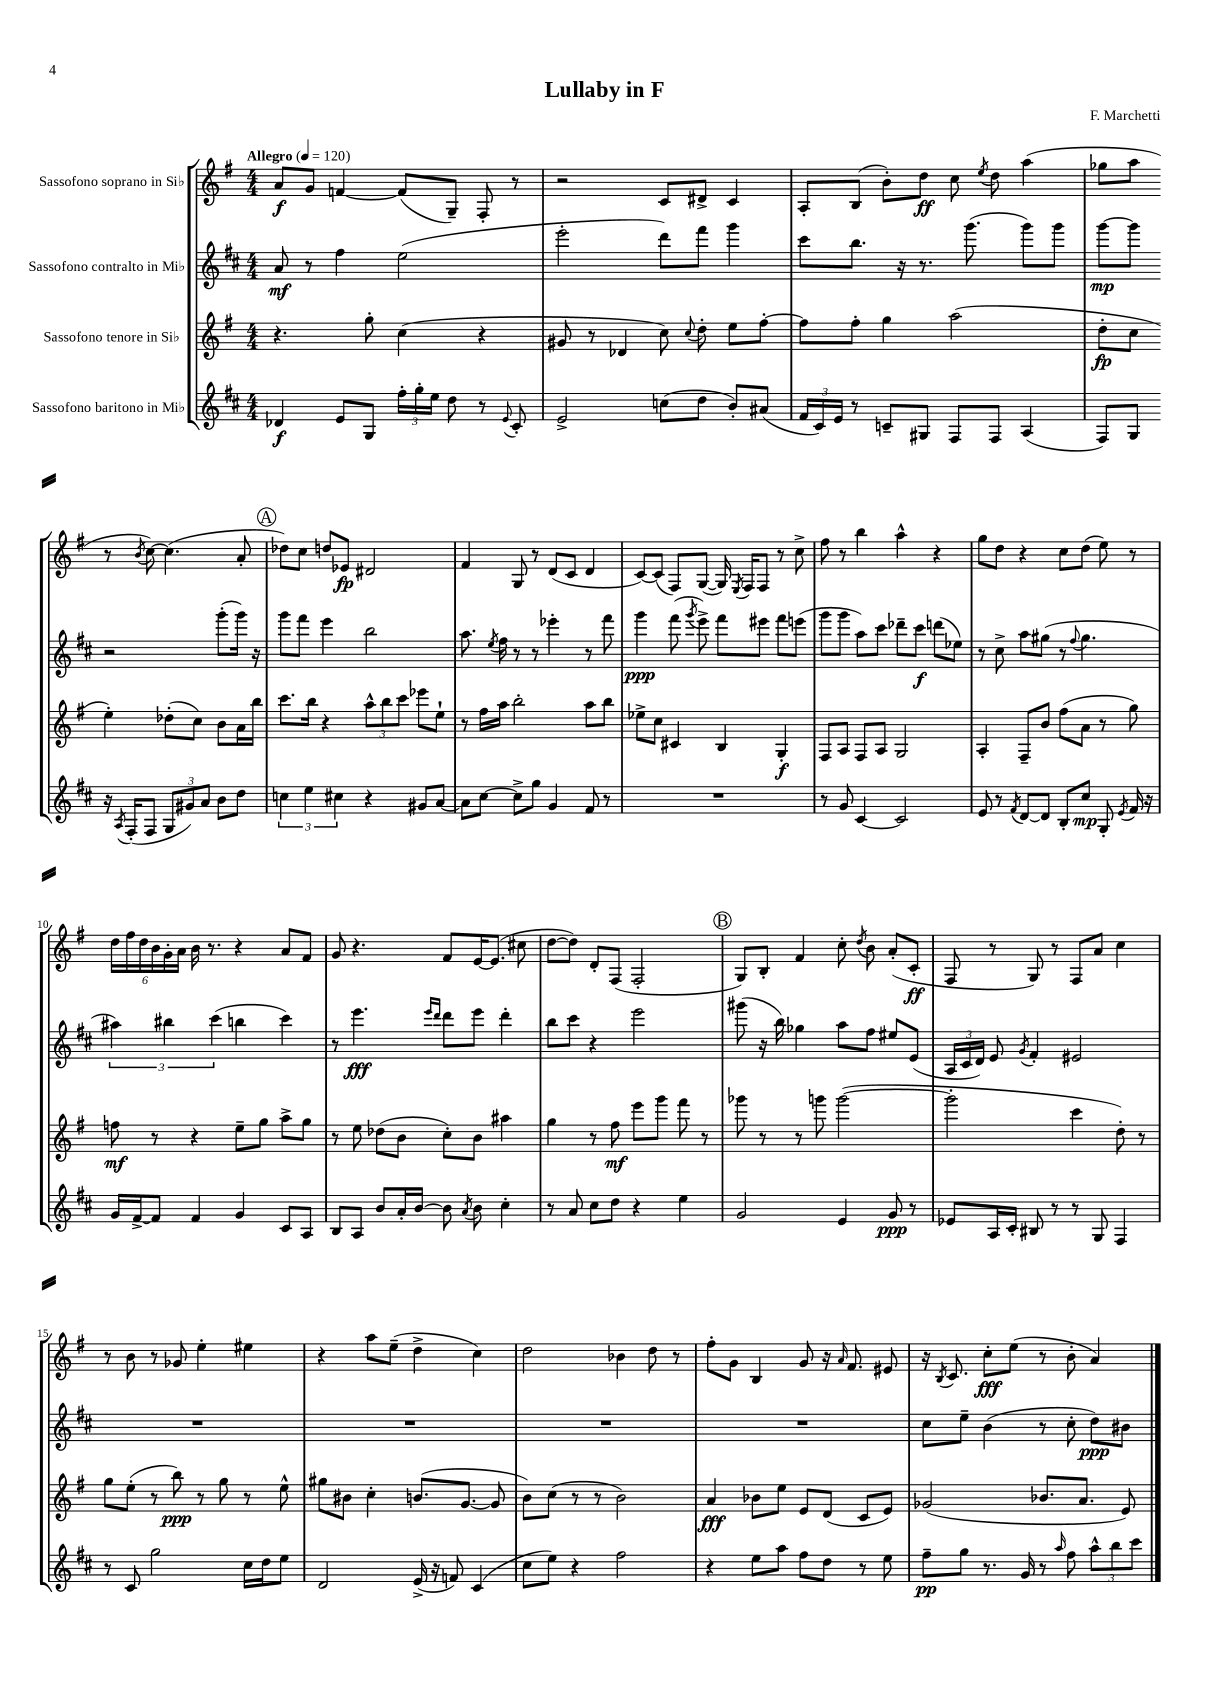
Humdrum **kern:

**kern	**kern	**kern	**kern
*staff4	*staff3	*staff2	*staff1
*clefG2	*clefG2	*clefG2	*clefG2
*k[f#c#]	*k[f#]	*k[f#c#]	*k[f#]
*M4/4	*M4/4	*M4/4	*M4/4
*MM120	*MM120	*MM120	*MM120
4d-	4.r	8a	8a
.	.	8r	8g
8e	.	4ff#	[4f
8G	8gg'	.	.
24ff#'	(4cc	(2ee	(8f]
24gg'	.	.	.
24ee	.	.	.
8dd	.	.	8G~)
8r	4r	.	8F#'
8qqe	.	.	.
8c#'	.	.	8r
=	=	=	=
2e^	8g#	2eee'	2r
.	8r	.	.
.	4d-	.	.
(8cc	8cc)	8ddd)	8c
.	8qqcc	.	.
8dd	8dd'	8fff#	8d#^
8b')	8ee	4ggg	4c
(8a#	[8ff#'	.	.
=	=	=	=
24f#	8ff#]	8ccc#	8A'
24c#)	.	.	.
24e	.	.	.
8r	8ff#'	8.bb	(8B
8c~	4gg	.	8b')
.	.	16r	.
8G#	.	8.r	8dd
8F#	(2aa	.	8cc
.	.	(8.ggg	.
.	.	.	8qee
8F#	.	.	8dd
(4A	.	8ggg)	(4aa
.	.	8ggg	.
=	=	=	=
8F#)	8dd'	[8ggg	8gg-
8G	8cc	8ggg]	8aa
16r	4ee')	2r	8r
8qA	.	.	.
(16F#'	.	.	.
.	.	.	8qb
8F#	.	.	[8cc)
12G	(8dd-'	.	(4.cc]
12g#)	.	.	.
.	8cc)	.	.
12a	.	.	.
8b	8b	(8ggg'	.
8dd	16a	16ggg)	8a'
.	16bb	16r	.
=	=	=	=
6cc	8.ccc	8ggg	8dd-)
.	.	8fff#	8cc
6ee	.	.	.
.	16bb	.	.
.	4r	4eee	8dd
6cc#	.	.	.
.	.	.	8e-
4r	12aa^^	2bb	2d#
.	12bb	.	.
.	12ccc	.	.
8g#	8eee-	.	.
[8a	8ee`	.	.
=	=	=	=
8a]	8r	8.aa	4f#
[8cc#	16ff#	.	.
.	.	8qee	.
.	16aa	16ff#	.
8cc#^]	2bb'	8r	8G
8gg	.	8r	8r
4g	.	4eee-'	(8d
.	.	.	8c
8f#	8aa	8r	4d
8r	8bb	8fff#	.
=	=	=	=
1r	8ee-^	4ggg	[8c)
.	8cc	.	(8c]
.	4c#	(8fff#	8F#)
.	.	8qggg	.
.	.	8eee^)	([8G
.	4B	8fff#	16G])
.	.	.	8qE
.	.	.	16F#
.	.	8eee#	8F#
.	4G'	8fff#	8r
.	.	(8eee	8cc^
=	=	=	=
8r	8F#	8ggg	8ff#
8g	8A	8ggg	8r
[4c#	8F#	8aa)	4bb
.	8A	8ccc#	.
2c#]	2G	8ddd-~	4aa^^
.	.	8ccc#	.
.	.	(8ddd	4r
.	.	8ee-)	.
=	=	=	=
8e	4A'	8r	8gg
8r	.	8cc#^	8dd
8qf#	.	.	.
[8d	8F#~	8aa	4r
8d]	8b	(8gg#	.
8B'	(8ff#	8r	8cc
.	.	8qqff#	.
8cc#	8a	4.gg#	(8dd
8G'	8r	.	8ee)
8qe	.	.	.
16f#	8gg)	.	8r
16r	.	.	.
=	=	=	=
16g	8ff	6aa#)	24dd
.	.	.	24ff#
[16f#^	.	.	.
.	.	.	24dd
8f#]	8r	.	24b
.	.	6bb#	24g'
.	.	.	24a
4f#	4r	.	16b
.	.	.	8.r
.	.	(6ccc#	.
4g	8ee~	4bb	4r
.	8gg	.	.
8c#	8aa^	4ccc#)	8a
8A	8gg	.	8f#
=	=	=	=
8B	8r	8r	8g
8A	8ee	4.eee	4.r
8b	(8dd-	.	.
16a'	8b	.	.
[16b	.	.	.
.	.	16qqeee	.
.	.	16qqddd	.
8b]	8cc')	8ddd	8f#
8qa	.	.	.
8b	8b	8eee	[16e
.	.	.	(8.e]
4cc#'	4aa#	4ddd'	.
.	.	.	8cc#
=	=	=	=
8r	4gg	8bb	[8dd
8a	.	8ccc#	8dd])
8cc#	8r	4r	8d'
8dd	8ff#	.	(8F#
4r	8eee	2eee	2F#'
.	8ggg	.	.
4ee	8fff#	.	.
.	8r	.	.
=	=	=	=
2g	8ggg-	(8ggg#	8G)
.	8r	16r	8B'
.	.	16bb)	.
.	8r	4gg-	4f#
.	8ggg	.	.
4e	([2ggg	8aa	8cc'
.	.	.	8qdd
.	.	8ff#	8b
8g	.	8ee#	(8a'
8r	.	(8e	8c'
=	=	=	=
8e-	2ggg']	24A	8F#
.	.	24c#	.
.	.	24d)	.
16A	.	8e	8r
16c#'	.	.	.
.	.	8qg	.
8B#	.	4f#'	8G)
8r	.	.	8r
8r	4ccc	2e#	8F#
8G	.	.	8a
4F#	8dd')	.	4cc
.	8r	.	.
=	=	=	=
8r	8gg	1r	8r
8c#	(8ee'	.	8b
2gg	8r	.	8r
.	8bb)	.	8g-
.	8r	.	4ee'
.	8gg	.	.
16cc#	8r	.	4ee#
16dd	.	.	.
8ee	8ee^^	.	.
=	=	=	=
2d	8gg#	1r	4r
.	8b#	.	.
.	4cc'	.	8aa
.	.	.	(8ee~
(16e^	(8.b	.	4dd^
16r	.	.	.
8f)	.	.	.
.	[8.g	.	.
(4c#	.	.	4cc)
.	8g]	.	.
=	=	=	=
8cc#	8b)	1r	2dd
8ee)	(8cc	.	.
4r	8r	.	.
.	8r	.	.
2ff#	2b)	.	4b-
.	.	.	8dd
.	.	.	8r
=	=	=	=
4r	4a	1r	8ff#'
.	.	.	8g
8ee	8b-	.	4B
8aa	8ee	.	.
8ff#	8e	.	8g
8dd	(8d	.	16r
.	.	.	16qqa
.	.	.	8.f#
8r	8c	.	.
8ee	8e)	.	8e#
=	=	=	=
8ff#~	(2g-	8cc#	16r
.	.	.	8qB
.	.	.	8.c
8gg	.	8ee~	.
8.r	.	(4b	8cc'
.	.	.	(8ee
16g	.	.	.
8r	8.b-	8r	8r
16qqaa	.	.	.
8ff#	.	8cc#'	8b'
.	8.a	.	.
12aa^^	.	8dd)	4a)
12bb	.	.	.
.	8e)	8b#	.
12ccc#	.	.	.
==	==	==	==
*-	*-	*-	*-
